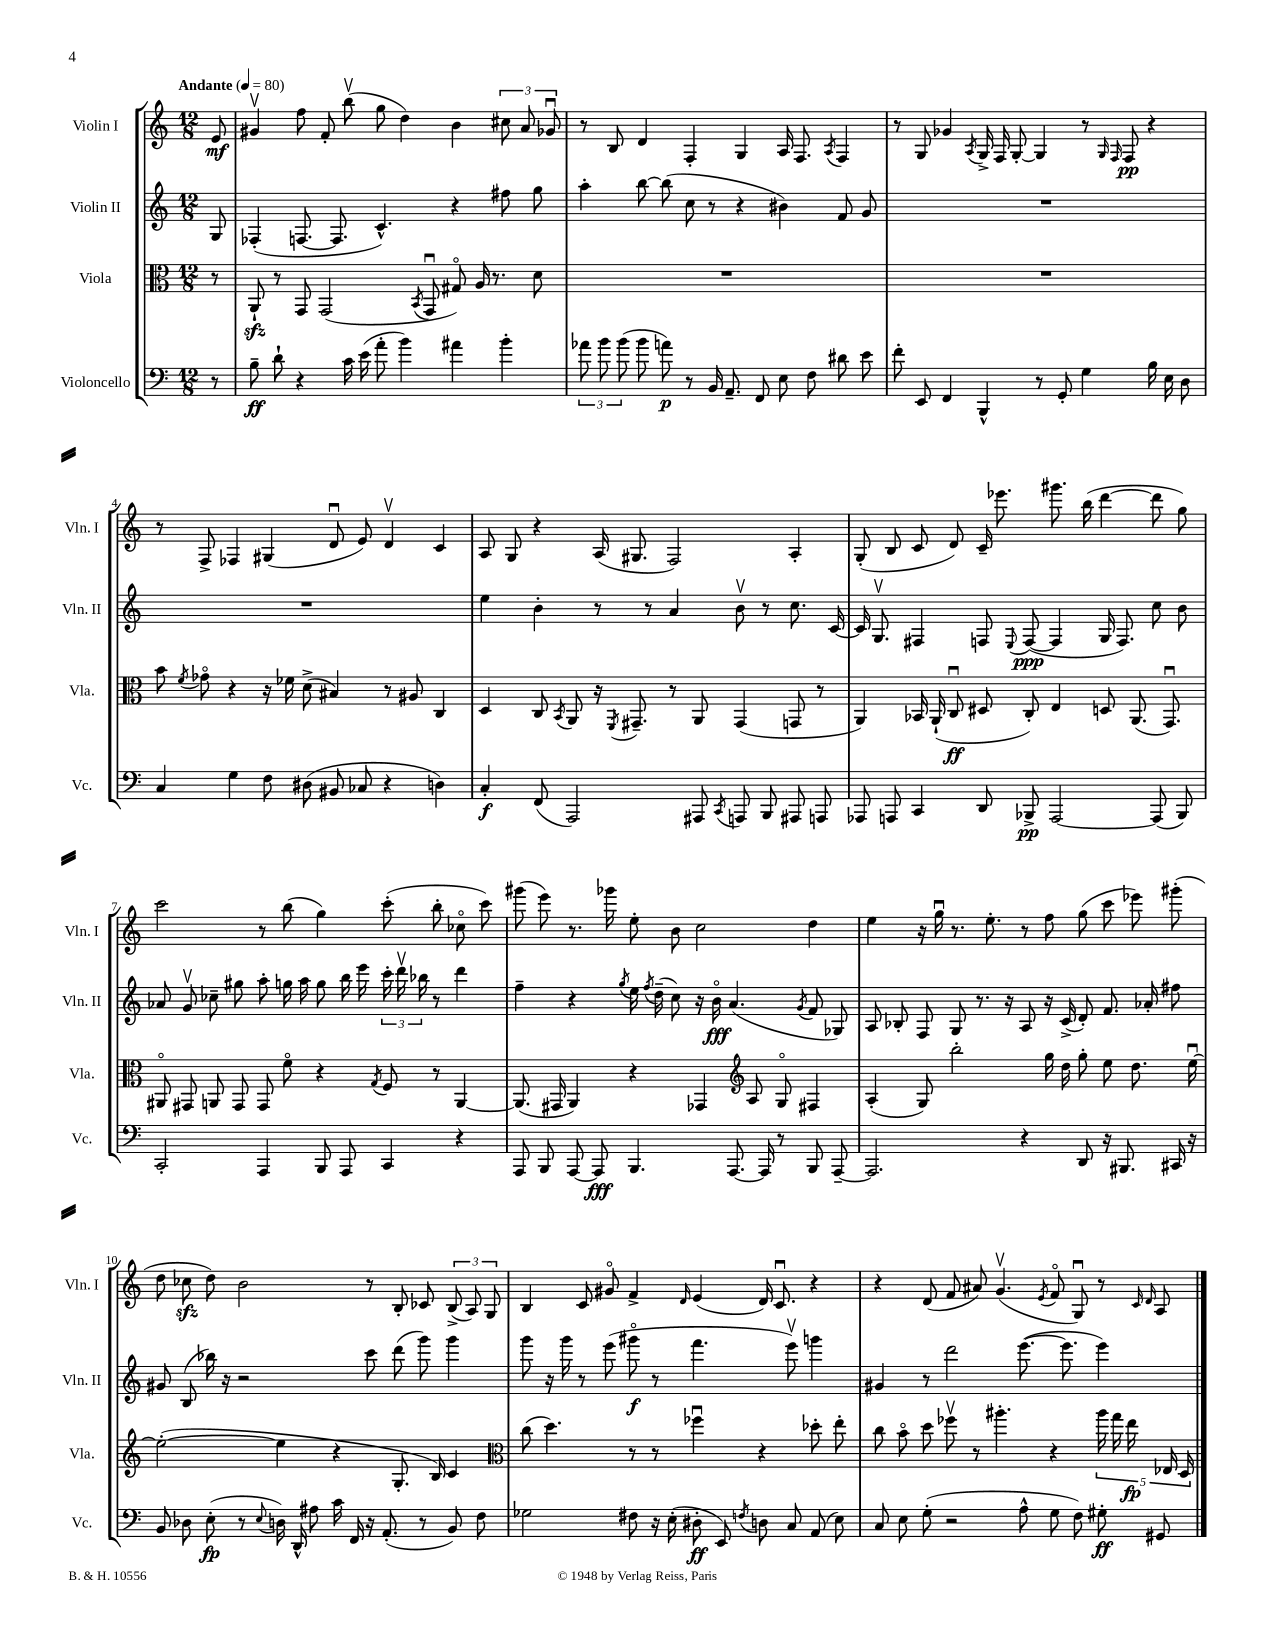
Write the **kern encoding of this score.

**kern	**dynam	**kern	**dynam	**kern	**dynam	**kern	**dynam
*part4	*part4	*part3	*part3	*part2	*part2	*part1	*part1
*staff4	*staff4	*staff3	*staff3	*staff2	*staff2	*staff1	*staff1
*I"Violoncello	*	*I"Viola	*	*I"Violin II	*	*I"Violin I	*
*I'Vc.	*	*I'Vla.	*	*I'Vln. II	*	*I'Vln. I	*
*clefF4	*	*clefC3	*	*clefG2	*	*clefG2	*
*k[]	*	*k[]	*	*k[]	*	*k[]	*
*M12/8	*	*M12/8	*	*M12/8	*	*M12/8	*
*MM80	*	*MM80	*	*MM80	*	*MM80	*
=	=	=	=	=	=	=	=
!	!	!	!	!	!	!LO:TX:a:B:t=Andante	!
8r	.	8r	.	8G/	.	8e/	mf
=1	=1	=1	=1	=1	=1	=1	=1
8B~\	ff	8AAzz`/	.	(4F-X'/	.	4g#Xv/	.
8d`\	.	8r	.	.	.	.	.
4r	.	8GG/	.	[8.Fn/	.	8ff\	.
.	.	(2GG/	.	.	.	8f'/	.
.	.	.	.	8.F/]	.	.	.
16c\	.	.	.	.	.	(8bbv\	.
(16e\	.	.	.	.	.	.	.
8a'\	.	.	.	4.c^^/)	.	8gg\	.
4b\)	.	.	.	.	.	4dd\)	.
.	.	8qBB/	.	.	.	.	.
.	.	8GGu/	.	.	.	.	.
4a#X\	.	8G#X/)	.	4r	.	4b\	.
.	.	16A/	.	.	.	.	.
.	.	8.r	.	.	.	.	.
4b'\	.	.	.	8ff#X\	.	12cc#X\	.
.	.	.	.	.	.	12a/	.
.	.	8d\	.	8gg\	.	.	.
.	.	.	.	.	.	12g-Xu/	.
=2	=2	=2	=2	=2	=2	=2	=2
12a-X\	.	1.r	.	4aa'\	.	8r	.
12b\	.	.	.	.	.	.	.
.	.	.	.	.	.	8B/	.
(12b\	.	.	.	.	.	.	.
8b\	.	.	.	[8bb\	.	4d/	.
8an\)	p	.	.	(8bb\]	.	.	.
8r	.	.	.	8cc\	.	4F'/	.
16BB/	.	.	.	8r	.	.	.
8.AA~/	.	.	.	.	.	.	.
.	.	.	.	4r	.	4G/	.
8FF/	.	.	.	.	.	.	.
8E\	.	.	.	4b#X\)	.	16A/	.
.	.	.	.	.	.	8.F/	.
8F\	.	.	.	.	.	.	.
.	.	.	.	.	.	8qA/	.
8d#X\	.	.	.	8f/	.	4F/	.
8e\	.	.	.	8g/	.	.	.
=3	=3	=3	=3	=3	=3	=3	=3
8f'\	.	1.r	.	1.r	.	8r	.
8EE/	.	.	.	.	.	8G/	.
4FF/	.	.	.	.	.	4g-X/	.
.	.	.	.	.	.	8qA/	.
4BBB^^/	.	.	.	.	.	16G^/	.
.	.	.	.	.	.	16F/	.
.	.	.	.	.	.	[8G'/	.
8r	.	.	.	.	.	4G/]	.
8GG'/	.	.	.	.	.	.	.
4G\	.	.	.	.	.	8r	.
.	.	.	.	.	.	16qqG/	.
.	.	.	.	.	.	16qqF/	.
.	.	.	.	.	.	8F/	pp
16B\	.	.	.	.	.	4r	.
16E\	.	.	.	.	.	.	.
8D\	.	.	.	.	.	.	.
!!LO:LB:g=z
=4	=4	=4	=4	=4	=4	=4	=4
4C/	.	8b\	.	1.r	.	8r	.
.	.	8qf/	.	.	.	.	.
.	.	8g-X\	.	.	.	8F^/	.
4G\	.	4r	.	.	.	4F-X/	.
8F\	.	16r	.	.	.	(4G#X/	.
.	.	16f-X\	.	.	.	.	.
(8D#X\	.	(8d^\	.	.	.	.	.
8BB#X/	.	4B#X/)	.	.	.	8du/	.
8C-X/	.	.	.	.	.	8e/)	.
4r	.	8r	.	.	.	4dv/	.
.	.	8A#X/	.	.	.	.	.
4Dn\)	.	4C/	.	.	.	4c/	.
=5	=5	=5	=5	=5	=5	=5	=5
4C'/	f	4D/	.	4ee\	.	8A/	.
.	.	.	.	.	.	8G/	.
(8FF/	.	8C/	.	4b'\	.	4r	.
.	.	8qBB/	.	.	.	.	.
2AAA/)	.	8AA/	.	.	.	.	.
.	.	16r	.	8r	.	(16A/	.
.	.	8qFF/	.	.	.	.	.
.	.	8.GG#X~/	.	.	.	8.G#X/	.
.	.	.	.	8r	.	.	.
.	.	8r	.	4a/	.	2F/)	.
8AAA#X/	.	8AA/	.	.	.	.	.
8qCC/	.	.	.	.	.	.	.
8AAAn/	.	(4GG#/	.	8bv\	.	.	.
8BBB/	.	.	.	8r	.	.	.
8AAA#X/	.	8GGn/	.	8.cc\	.	4A'/	.
8AAAn/	.	8r	.	.	.	.	.
.	.	.	.	[16c/	.	.	.
=6	=6	=6	=6	=6	=6	=6	=6
8AAA-X/	.	4AA/)	.	16c/]	.	(8G'/	.
.	.	.	.	8.Gv/	.	.	.
8AAAn/	.	.	.	.	.	8B/	.
4CC/	.	16BB-X/	.	4F#X/	.	8c/	.
.	.	(16AA`/	.	.	.	.	.
.	.	8Cu/	ff	.	.	8d/)	.
8DD/	.	8D#X/	.	8Fn/	.	16c~/	.
.	.	.	.	.	.	8.eee-X\	.
.	.	.	.	8qqE/	.	.	.
8BBB-X^/	pp	8C'/)	.	([8F/	ppp	.	.
[2AAA/	.	4E/	.	4F/]	.	8.ggg#X\	.
.	.	.	.	.	.	(16bb\	.
.	.	8Dn/	.	16G/	.	[4ddd\	.
.	.	.	.	8.F/)	.	.	.
.	.	(8.AA/	.	.	.	.	.
(8AAA/]	.	.	.	8cc\	.	8ddd\]	.
.	.	8.GGu/)	.	.	.	.	.
8BBB-/)	.	.	.	8b\	.	8gg\)	.
!!LO:LB:g=z
=7	=7	=7	=7	=7	=7	=7	=7
2CC'/	.	8AA#X/	.	8a-X/	.	2ccc\	.
.	.	8GG#X/	.	8gv/	.	.	.
.	.	8AAn/	.	8cc-X~\	.	.	.
.	.	8GG#/	.	8gg#X\	.	.	.
4AAA/	.	8GG#/	.	8aa'\	.	8r	.
.	.	8f\	.	16ggn\	.	(8bb\	.
.	.	.	.	16aa\	.	.	.
8BBB/	.	4r	.	8gg\	.	4gg\)	.
8AAA/	.	.	.	16bb\	.	.	.
.	.	.	.	16eee\	.	.	.
.	.	8qG/	.	.	.	.	.
4CC/	.	8F/	.	24ccc'\	.	(8ccc'\	.
.	.	.	.	24dddv\	.	.	.
.	.	.	.	24bb-X\	.	.	.
.	.	8r	.	8r	.	8bb'\	.
4r	.	[4AA/	.	4ddd\	.	8cc-X\	.
.	.	.	.	.	.	8ccc\)	.
=8	=8	=8	=8	=8	=8	=8	=8
8AAA/	.	(8.AA/]	.	4ff~\	.	(8ggg#X\	.
8BBB/	.	.	.	.	.	8eee\)	.
.	.	16GG#X/	.	.	.	.	.
[8AAA/	.	4AA/)	.	4r	.	8.r	.
8AAA/]	fff	.	.	.	.	.	.
.	.	.	.	.	.	16ggg-X\	.
.	.	.	.	8qgg/	.	.	.
4.BBB/	.	4r	.	16ee\	.	8ee'\	.
.	.	.	.	8qff/	.	.	.
.	.	.	.	(16dd~\	.	.	.
.	.	.	.	8cc\)	.	8b\	.
.	.	4GG-X/	.	16r	.	2cc\	.
.	.	.	.	16b\	fff	.	.
[8.AAA/	.	.	.	(4.a/	.	.	.
*	*	*clefG2	*	*	*	*	*
.	.	8A/	.	.	.	.	.
16AAA/]	.	.	.	.	.	.	.
8r	.	8G/	.	.	.	.	.
.	.	.	.	8qg/	.	.	.
8BBB/	.	4F#X/	.	8f/	.	4dd\	.
[8AAA~/	.	.	.	8G-X/)	.	.	.
=9	=9	=9	=9	=9	=9	=9	=9
2.AAA/]	.	(4A'/	.	8A/	.	4ee\	.
.	.	.	.	8B-X'/	.	.	.
.	.	8G/)	.	8F/	.	16r	.
.	.	.	.	.	.	16ggu\	.
.	.	2bb'\	.	8G/	.	8.r	.
.	.	.	.	8.r	.	.	.
.	.	.	.	.	.	8.ee'\	.
.	.	.	.	16r	.	.	.
4r	.	.	.	8A/	.	8r	.
.	.	16gg\	.	16r	.	8ff\	.
.	.	16dd\	.	(16c^/	.	.	.
8DD/	.	8gg'\	.	8d'/)	.	(8gg\	.
16r	.	8ee\	.	8.f/	.	8ccc\	.
8.BBB#X/	.	.	.	.	.	.	.
.	.	8.dd\	.	.	.	8eee-X\)	.
.	.	.	.	16a-X'/	.	.	.
16CC#X/	.	.	.	8ff#X\	.	(8ggg#X'\	.
16r	.	[16eeu\	.	.	.	.	.
!!LO:LB:g=z
=10	=10	=10	=10	=10	=10	=10	=10
8BB/	.	(2ee'\_	.	8g#X/	.	8dd\	.
8D-X\	.	.	.	(8B/	.	8cc-Xzz\	.
(8E'\	fp	.	.	16bb-X\)	.	8dd\)	.
.	.	.	.	16r	.	.	.
8r	.	.	.	2r	.	2b\	.
8qqE/	.	.	.	.	.	.	.
16Dn\)	.	4ee\]	.	.	.	.	.
16DD^^/	.	.	.	.	.	.	.
8A#X\	.	.	.	.	.	.	.
16c\	.	4r	.	.	.	.	.
16FF/	.	.	.	.	.	.	.
16r	.	.	.	8ccc\	.	8r	.
(8.AA'/	.	.	.	.	.	.	.
.	.	8.G'/	.	(8ddd\	.	8B'/	.
8r	.	.	.	8ggg\)	.	8c-X/	.
.	.	16B/)	.	.	.	.	.
8BB/)	.	4c/	.	4ggg\	.	(12B^/	.
.	.	.	.	.	.	12A/)	.
8F\	.	.	.	.	.	.	.
.	.	.	.	.	.	12G/	.
=11	=11	=11	=11	=11	=11	=11	=11
*	*	*clefC3	*	*	*	*	*
2G-X\	.	(8cc\	.	8ggg\	.	4B/	.
.	.	4.dd\)	.	16r	.	.	.
.	.	.	.	16ggg\	.	.	.
.	.	.	.	8r	.	8c/	.
.	.	.	.	(8eee\	.	8g#X/	.
8F#X\	.	8r	.	8ggg#X\	f	4f^/	.
16r	.	8r	.	8r	.	.	.
(16E'\	.	.	.	.	.	.	.
.	.	.	.	.	.	16qqd/	.
8D#X'\	ff	4ff-Xu\	.	4.fff\	.	(4e/	.
8EE/)	.	.	.	.	.	.	.
8qFn/	.	.	.	.	.	.	.
8Dn\	.	4r	.	.	.	16d/)	.
.	.	.	.	.	.	8.cu/	.
8C/	.	.	.	8eeev\)	.	.	.
(8AA/	.	8dd-X'\	.	4gggn\	.	4r	.
8E\)	.	8ee'\	.	.	.	.	.
=12	=12	=12	=12	=12	=12	=12	=12
8C/	.	8cc\	.	4g#X/	.	4r	.
8E\	.	8b\	.	.	.	.	.
(8G'\	.	8dd\	.	8r	.	(8d/	.
2r	.	8ff-Xv\	.	2ddd\	.	8f/	.
.	.	8r	.	.	.	8a#X/)	.
.	.	4.aa#X'\	.	.	.	(4.gv/	.
8A^^\	.	.	.	([8.eee\	.	.	.
.	.	.	.	.	.	8qe/	.
8G\	.	4r	.	.	.	8f/	.
.	.	.	.	8.eee\]	.	.	.
8F\)	.	.	.	.	.	8Gu/)	.
8G#X'\	ff	20aa#\	.	4eee\)	.	8r	.
.	.	20gg\	.	.	.	.	.
.	.	20ee\	fp	.	.	.	.
.	.	.	.	.	.	16qqc/	.
.	.	.	.	.	.	16qqd/	.
8GG#X/	.	.	.	.	.	8A/	.
.	.	20E-X/	.	.	.	.	.
.	.	20D/	.	.	.	.	.
==	==	==	==	==	==	==	==
*-	*-	*-	*-	*-	*-	*-	*-
